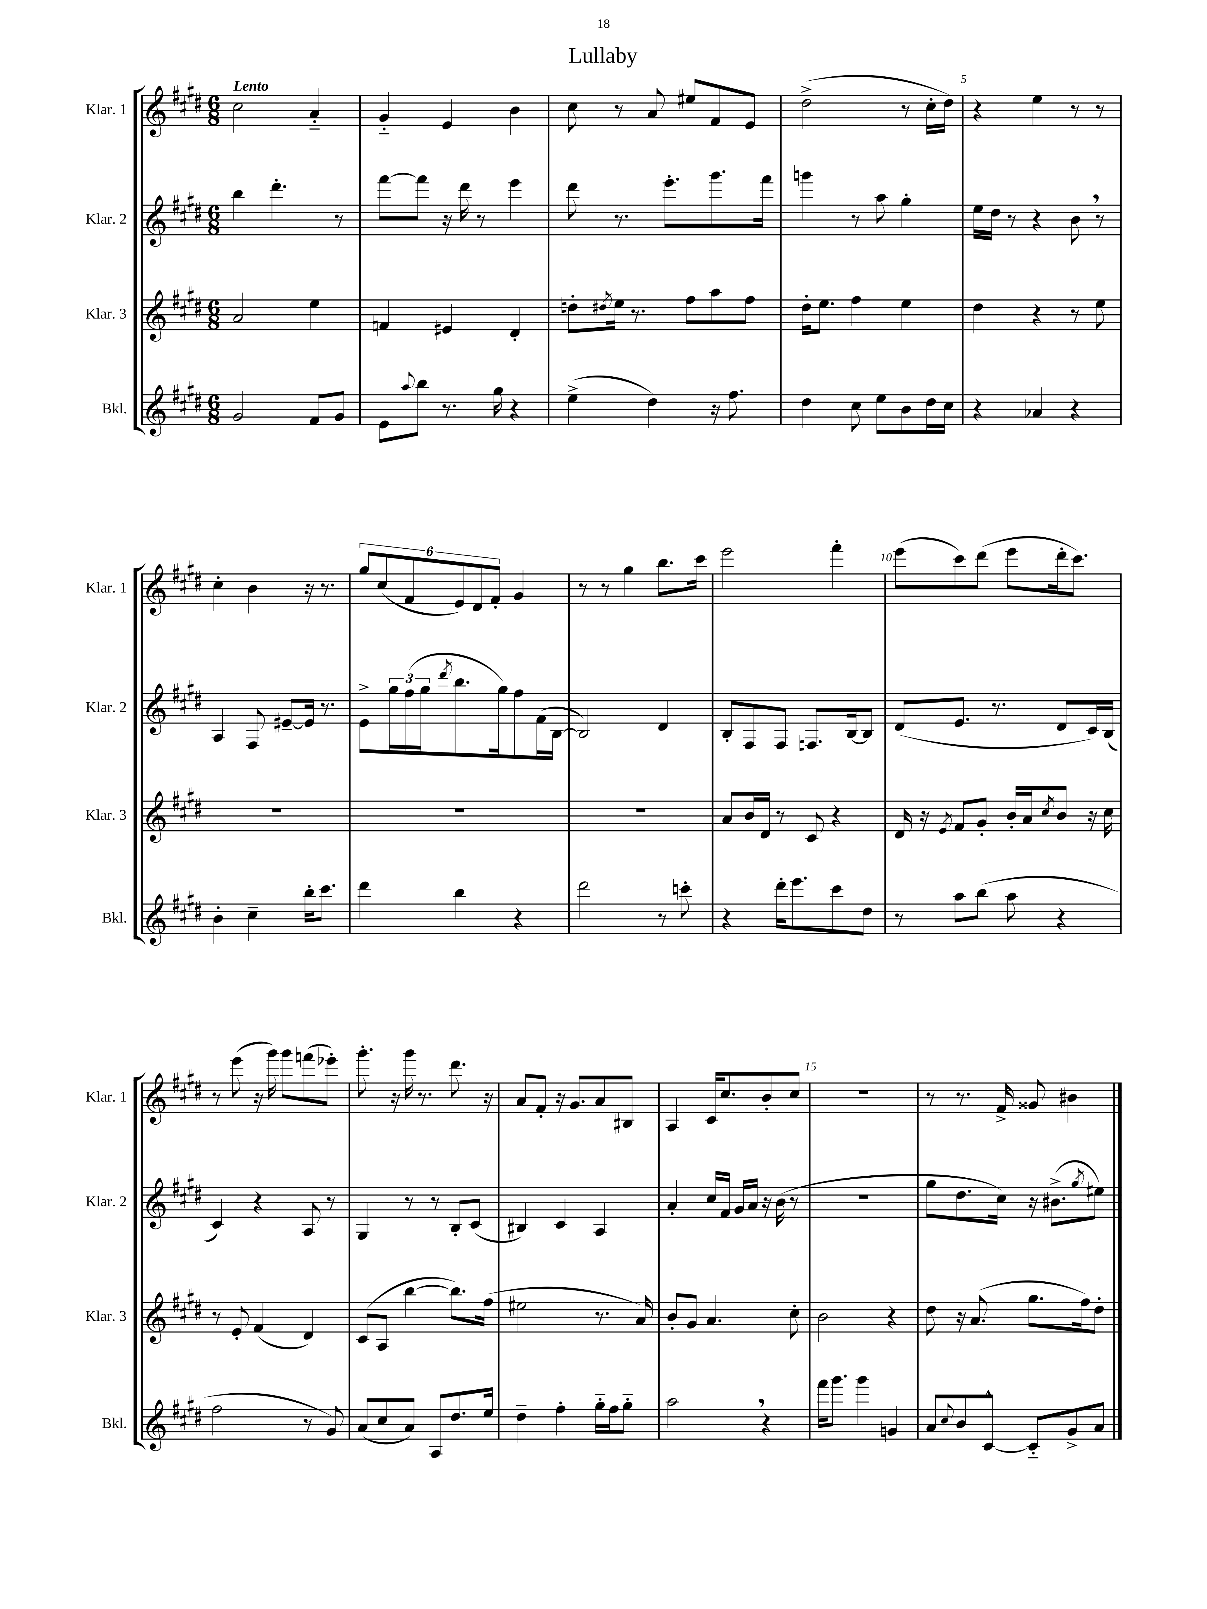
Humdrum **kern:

**kern	**kern	**kern	**kern
*staff4	*staff3	*staff2	*staff1
*clefG2	*clefG2	*clefG2	*clefG2
*k[f#c#g#d#]	*k[f#c#g#d#]	*k[f#c#g#d#]	*k[f#c#g#d#]
*M6/8	*M6/8	*M6/8	*M6/8
2g#/	2a/	4bb\	2cc#\
.	.	4.ddd#'\	.
8f#/L	4ee\	.	4a'~/
8g#/J	.	8r	.
=	=	=	=
8e\L	4f/	[8fff#\L	4g#'~/
8qqaa/	.	.	.
8bb\J	.	8fff#\]J	.
8.r	4e#/	16r	4e/
.	.	16ddd#\	.
.	.	8r	.
16gg#\	.	.	.
4r	4d#'/	4eee\	4b\
=	=	=	=
(4ee^\	8dd'\L	8ddd#\	8cc#\
.	8qdd#/	.	.
.	16ee\Jk	8.r	8r
.	8.r	.	.
4dd#\)	.	.	8a/
.	.	8.eee'\L	.
.	8ff#\L	.	8ee#/L
16r	8aa\	8.ggg#\	8f#/
8.ff#\	.	.	.
.	8ff#\J	.	8e/J
.	.	16fff#\Jk	.
=	=	=	=
4dd#\	16dd#'\LK	4ggg\	(2dd#^\
.	8.ee\J	.	.
8cc#\	4ff#\	8r	.
8ee\L	.	8aa\	.
8b\	4ee\	4gg#'\	8r
16dd#\L	.	.	16cc#'\LL
16cc#\JJ	.	.	16dd#\JJ)
=	=	=	=
4r	4dd#\	16ee\LL	4r
.	.	16dd#\JJ	.
.	.	8r	.
4a-/	4r	4r	4ee\
4r	8r	8b\	8r
.	8ee\	8r	8r
=	=	=	=
4b'\	2.r	4A/	4cc#'\
4cc#~\	.	8F#/	4b\
.	.	[8e#~/L	.
16bb'\LK	.	16e#/]Jk	16r
8.ccc#\J	.	8.r	8.r
=	=	=	=
4ddd#\	2.r	8e^\L	12gg#/L
.	.	.	(12cc#/
.	.	24gg#\L	.
.	.	(24ff#\	12f#/
.	.	24gg#\J	.
.	.	8qddd#/	.
4bb\	.	8.bb\	12e/)
.	.	.	12d#/
.	.	.	12f#'/J
.	.	16gg#\k)	.
4r	.	8ff#\	4g#/
.	.	(16f#\L	.
.	.	[16B\JJ	.
=	=	=	=
2ddd#\	2.r	2B/])	8r
.	.	.	8r
.	.	.	4gg#\
8r	.	4d#/	8.bb\L
8ccc'\	.	.	.
.	.	.	16ccc#\Jk
=	=	=	=
4r	8a/L	8B'/L	2eee\
.	16b/L	8F#/	.
.	16d#/JJ	.	.
16ddd#'\LK	8r	8F#/J	.
8.eee\	.	.	.
.	8c#/	8.F/L	.
8ccc#\	4r	.	4fff#'\
.	.	[16B/k	.
8dd#\J	.	8B/]J	.
=	=	=	=
8r	16d#/	(8d#/L	(8eee\L
.	16r	.	.
.	8qe/	.	.
8aa\L	8f#/L	8.e/J	8ccc#\)
(8bb\J	8g#'/J	.	(8ddd#\J
.	.	8.r	.
8aa\	16b'/LL	.	8eee\L
.	16a/J	.	.
.	8qcc#/	.	.
4r	8b/J	8d#/L	16ddd#'\k
.	.	.	8.ccc#\J)
.	16r	16c#/L)	.
.	16cc#\	(16B/JJ	.
=	=	=	=
2ff#\	8r	4c#/)	8r
.	8e'/	.	(8eee\
.	(4f#/	4r	16r
.	.	.	16ggg#\)
.	.	.	8ggg#\L
8r	4d#/)	8A/	(8fff\
8g#/)	.	8r	8eee-'\J)
=	=	=	=
(8a/L	(8c#/L	4G#/	8.ggg#'\
8cc#/	8A/J	.	.
.	.	.	16r
8a/J)	[4bb\	8r	16ggg#\
.	.	.	8.r
8A/L	.	8r	.
8.dd#/	8.bb\]L)	8B'/L	8.ddd#\
.	.	(8c#/J	.
16ee/Jk	(16ff#\Jk	.	16r
=	=	=	=
4dd#~\	2ee#\	4B#/)	8a/L
.	.	.	8f#'/J
4ff#'\	.	4c#/	16r
.	.	.	8.g#/L
16gg#'~\LL	8.r	4A/	8a/
16ff#\J	.	.	.
8gg#'~\J	.	.	8B#/J
.	16a/)	.	.
=	=	=	=
2aa\	8b'/L	4a'/	4A/
.	8g#/J	.	.
.	4.a/	16cc#/LL	16c#/LK
.	.	16f#/JJ	8.cc#/
.	.	16g#/LL	.
.	.	16a/JJ	.
4r	.	16r	8b'/
.	.	(16b\	.
.	8cc#'\	8r	8cc#/J
=	=	=	=
16fff#\LK	2b\	2.r	2.r
8.ggg#\J	.	.	.
4ggg#\	.	.	.
4g/	4r	.	.
=	=	=	=
8a/L	8dd#\	8gg#\L	8r
8qqcc#/	.	.	.
8b/	16r	8.dd#\	8.r
.	(8.a/	.	.
[8c#^^/J	.	.	.
.	.	16cc#\Jk)	16f#^/
8c#'~/]L	8.gg#\L	16r	8g##/
.	.	(8.b#^\L	.
8g#^/	.	.	4b#\
.	16ff#\k)	.	.
.	.	8qgg#/	.
8a/J	8dd#'\J	8ee#\J)	.
==	==	==	==
*-	*-	*-	*-
